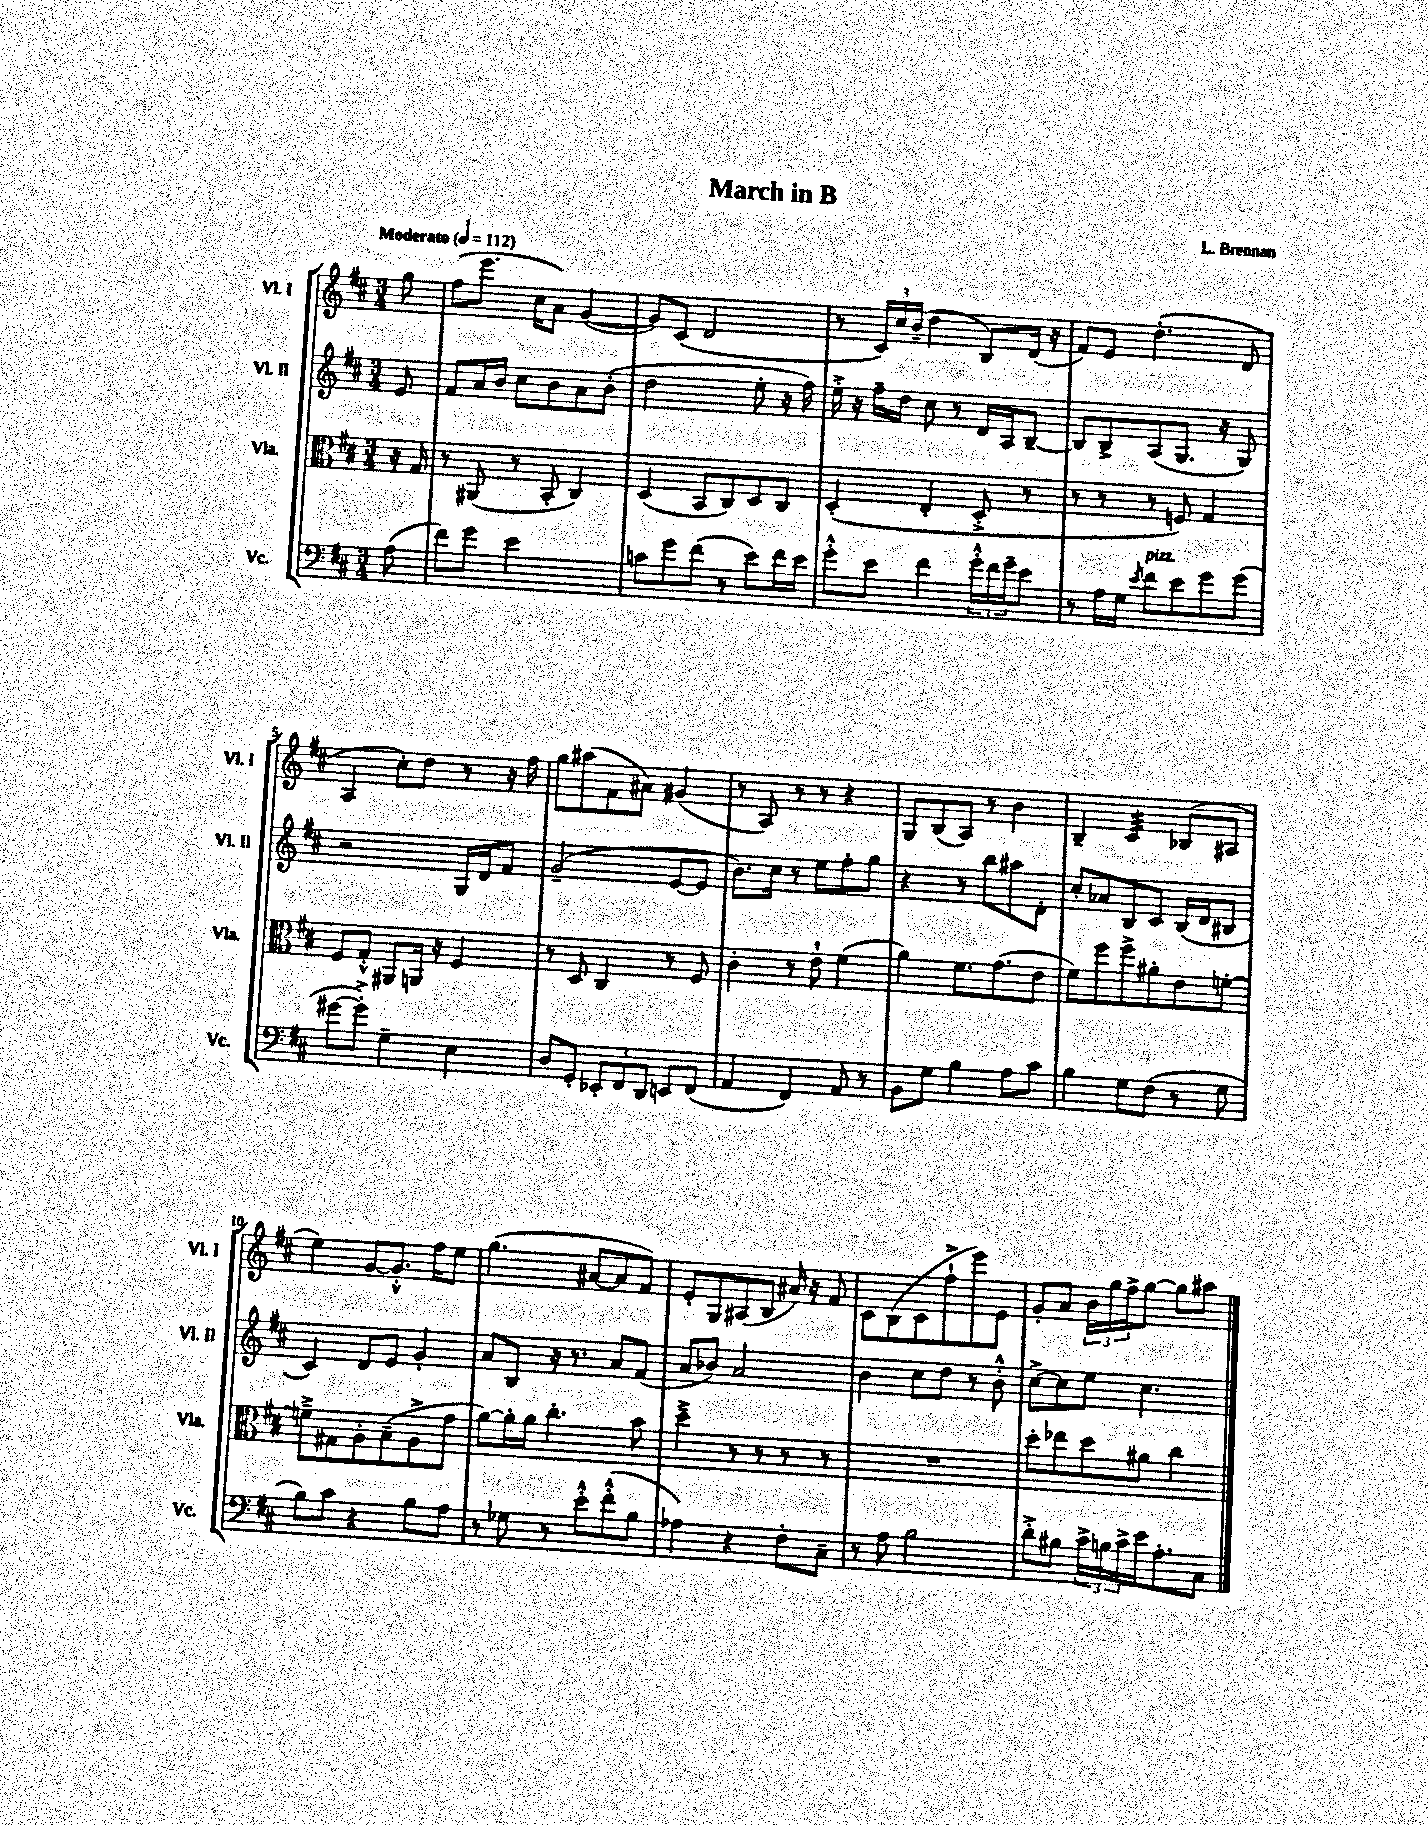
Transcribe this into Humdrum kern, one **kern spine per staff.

**kern	**kern	**kern	**kern
*staff4	*staff3	*staff2	*staff1
*clefF4	*clefC3	*clefG2	*clefG2
*k[f#c#]	*k[f#c#]	*k[f#c#]	*k[f#c#]
*M3/4	*M3/4	*M3/4	*M3/4
*MM112	*MM112	*MM112	*MM112
(8A	16r	8e	8gg
.	16G	.	.
=	=	=	=
8f#)	8r	8f#	(8ff#
8g	(8AA#	16a	8.eee
.	.	16b	.
2e	8r	8cc#	.
.	.	.	16cc#
.	8BB'	8b	8a)
.	4C#)	8a	([4g
.	.	(8b'	.
=	=	=	=
8c	(4D	2dd	8g])
8g	.	.	(8c#
(8f#	8BB	.	2d
8r	8C#)	.	.
8e)	8D	8ee'	.
16f#	8C#	16r	.
16e	.	16ff#)	.
=	=	=	=
8g'^^	(4D'	16ee'^	8r
.	.	16r	.
8e	.	16ff#~	24c#)
.	.	.	24cc#
.	.	16dd	.
.	.	.	(24b~
4f#	4E'	8cc#	4dd
.	.	8r	.
24g'^^	8D'^	16d	8B)
24f#	.	.	.
.	.	16A	.
24g~	.	.	.
8e	8r	[8B~	(16d
.	.	.	16r
=	=	=	=
8r	8r	8B]	8f#)
16A	8r	8B^	8e
16G	.	.	.
8qe	.	.	.
8f#	8r	(8A	(4.dd'
8e	8F)	8.G	.
8g	4G	.	.
.	.	16r	.
(8g	.	8G)	8d
=	=	=	=
[8g#	8F#	2r	4A
8g#'^])	8G'^^	.	.
4G~	8AA#	.	8cc#')
.	16AA	.	8dd
.	16r	.	.
4E	4F#	16G	8r
.	.	16d	.
.	.	8f#	16r
.	.	.	16ff#
=	=	=	=
8D	8r	(2g~	8gg
8GG'	8D	.	(8aa#
12EE-'	4C#	.	8f#
12FF#	.	.	.
.	.	.	8a#)
12DD	.	.	.
8EE	8r	[8e	(4g#
(8FF#	8F#	8e]	.
=	=	=	=
4AA	4c#'	8.b)	8r
.	.	.	8A)
.	.	16cc#	.
4FF#)	8r	8r	8r
.	8e`	8ee	8r
8AA	(4f#	8ff#'	4r
8r	.	8gg	.
=	=	=	=
8BB	4a)	4r	8G
8G	.	.	(8B
4B	8.f#	8r	8A)
.	.	8bb	8r
.	(8.g	.	.
8A	.	8aa#	4b
8c#	8e	8d'	.
=	=	=	=
4B	8f#)	8cc#'	4B~
.	8ff#	8a-	.
8G	8ff#^	8B	4c#
(8F#	8a#'	8c#	.
8r	8e	(16B	(8B-
.	.	16d	.
8G	[8f'	8B#	8A#
=	=	=	=
8B)	8f~^]	4c#)	4ee)
8c#	8G#	.	.
4r	8A'	8d	[8g
.	(8B~	8e	8.g'^^]
8B	8A^	4g'	.
.	.	.	16ff#
8A	8g	.	8ee
=	=	=	=
8r	[8a)	8a	(4.gg
8G-	16a']	8B	.
.	16a	.	.
8r	4.cc#'	16r	.
.	.	8.r	.
8e'^^	.	.	[8a#
(8f#'^^	.	8a	8a#]
8B	8b	(8f#	8f#)
=	=	=	=
4A-)	4dd~^	8a	8e'
.	.	8b-)	8G
4r	8r	2a	(8A#
.	8r	.	8B
8F#'	8r	.	16a#)
.	.	.	16r
8C#~	8r	.	8f#
=	=	=	=
8r	2.r	4b	8c#
8A	.	.	(8B
2B	.	8cc#	8c#
.	.	8dd	8ff#`^
.	.	8r	8eee)
.	.	8b'^^	8e
=	=	=	=
8d'^	8dd'	[8cc#^	8g'
8B#	8ee-	8cc#]	8a
24c#^	8dd	8ee	24b
24B	.	.	24gg
24c#^	.	.	24ff#^
16e	8a#	4.cc#	[8gg
8.A'	.	.	.
.	4cc#	.	8gg]
8C#	.	.	8aa#
==	==	==	==
*-	*-	*-	*-
